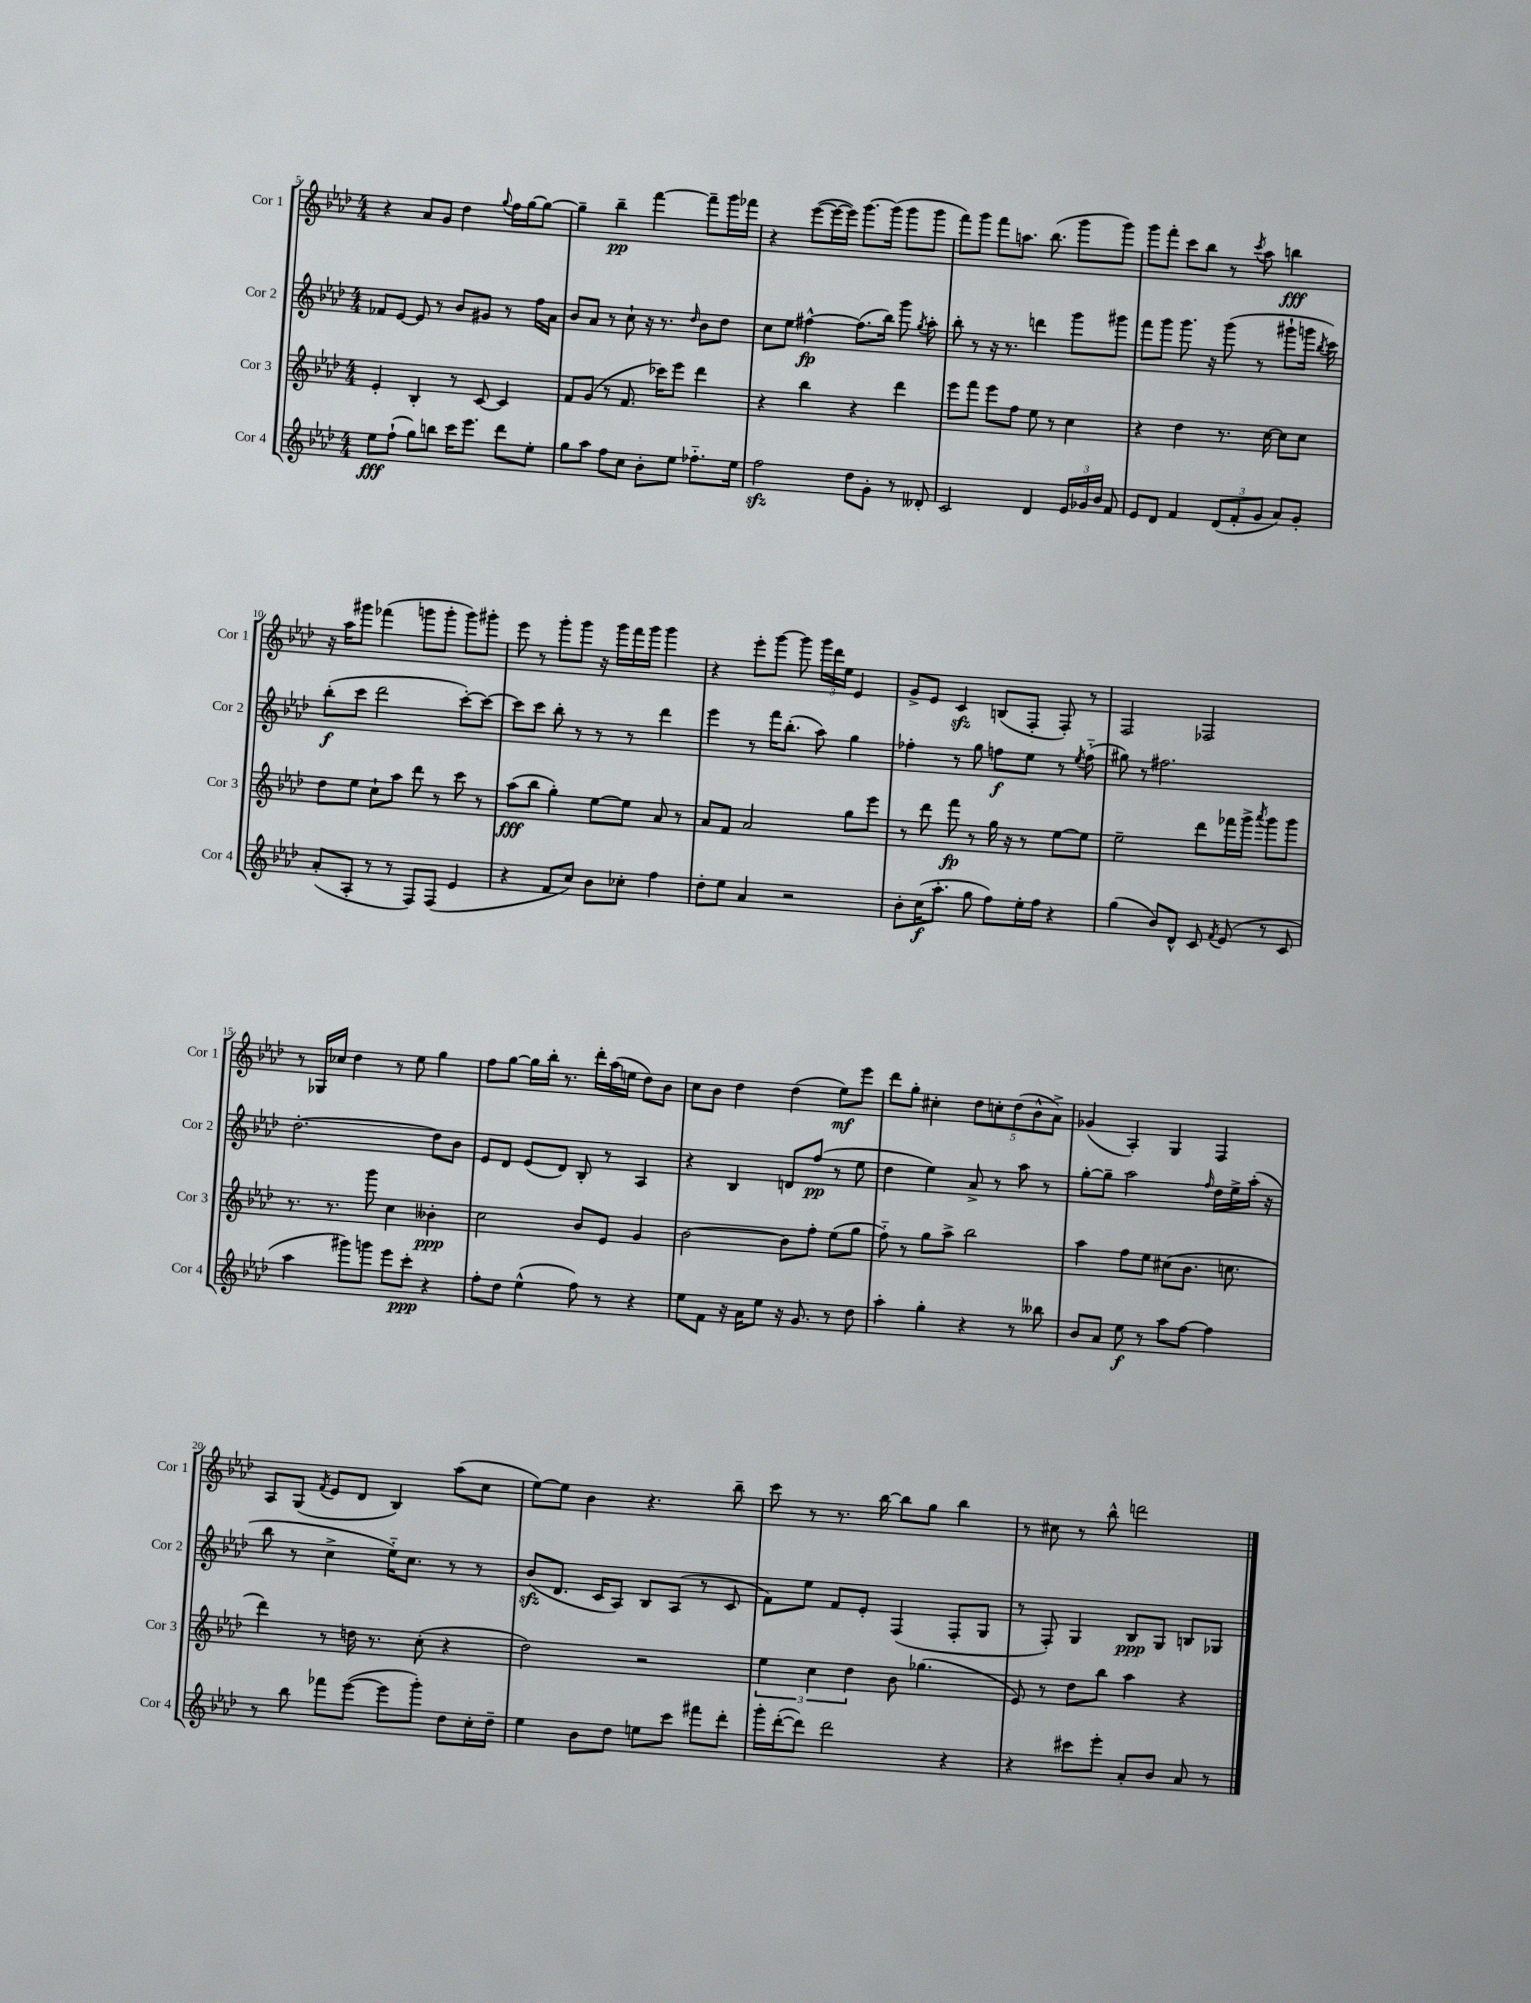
<<
\new StaffGroup <<
\new Staff = "s0" \with { instrumentName = "Cor 1" shortInstrumentName = "Cor 1" } {
    \clef treble \key aes \major \numericTimeSignature \time 4/4
    \autoBeamOff r4 aes'8[ g'8] des''4 \appoggiatura { g''8 } f''16[ g''16~ g''8]~ |
    g''4-- bes''4--\pp f'''4~ f'''8[-- g'''16 fes'''16] |
    r4 ees'''8[~( ees'''16~ ees'''16]) g'''8.[~ g'''16]( g'''8[ g'''8] |
    f'''8[) g'''8] f'''8[ a''8.] bes''8.( g'''8[ g'''8]) |
    g'''8[ f'''8]-. c'''8[ bes''8] r8 \acciaccatura { c'''8 } aes''8 b''4\fff |
    r16 aes''16[ gis'''8] fes'''4( g'''8[ g'''8]-. g'''8[) gis'''8]-. |
    ees'''8 r8 g'''8[-. g'''8] r16 g'''16[ f'''16 g'''16] g'''4 |
    r4 ees'''8[-. g'''8]~ g'''8 \tuplet 3/2 { g'''16[ des'''16 ees''16] } ees'4 |
    g'8[-> ees'8] c'4\sfz b8[( f8]-. f8-.) r8 |
    f2 fes2 |
    r8 ges16[ ces''16] des''4 r8 ees''8 g''4 |
    f''8[ g''8]~ g''16[ bes''16]-. r8. des'''16[-. aes''16( e''16] des''8[) bes'8] |
    c''8[ bes'8] des''4 des''4( ees''8[\mf) ees'''8] |
    des'''8[ g''8]-. cis''4-. \tuplet 5/4 { des''8[ c''8-. des''8( bes'8-^ aes'8]->) } |
    ges'4( aes4-.) g4 f4 |
    aes8[ g8]( \acciaccatura { f'8 } ees'8[ des'8] bes4) aes''8[( c''8] |
    ees''8[~) ees''8] bes'4 r4. bes''8-- |
    c'''8 r8 r8. bes''16~ bes''8[ g''8] bes''4 |
    r8 cis''8 r8 bes''8-^ d'''2 \bar "|." |
}
\new Staff = "s1" \with { instrumentName = "Cor 2" shortInstrumentName = "Cor 2" } {
    \clef treble \key aes \major \numericTimeSignature \time 4/4
    \autoBeamOff fes'8[ ees'8]~ ees'8 r8 bes'8[ gis'8] r8 f''16[ aes'16] |
    bes'8[ aes'8] r8 c''8-! r16 r8. \grace { des''16 } bes'8[ des''8] |
    c''8[ ees''8] fis''4~-^\fp fis''8.[( bes''16]) g'''8 \acciaccatura { g''8 } aes''8-. |
    bes''8-. r8 r16 r8. d'''4 g'''8[ gis'''8] |
    f'''8[ g'''8] g'''8. r16 g'''8( r8 gis'''8[-! g'''16] \acciaccatura { bes''8 } c'''16) |
    bes''8[-.\f( c'''8] des'''2 c'''8[~-.) c'''8]~ |
    c'''8[ c'''8] bes''8-. r8 r8 r8 des'''4 |
    ees'''4 r8 f'''16[ bes''8.]-.( aes''8) g''4 |
    fes''4-. r8 g''8 f''8[\f ees''8] r8 \acciaccatura { ees''8 } f''8-_( |
    gis''8) r8 fis''2. |
    des''2.~-. des''8[ bes'8] |
    ees'8[ des'8] ees'8[( des'8]) bes8-. r8 aes4 |
    r4 bes4 d'8[ f''8]\pp( r8 ees''8 |
    des''4 ees''4) aes'8-> r8 aes''8 r8 |
    g''8[~-. g''8]-- aes''2 \grace { f''16 } des''16[ ees''16-> aes''16]-.( r16 |
    bes''8 r8 c''4-> ees''16[-_) c''8.] r8 r8 |
    bes'8[\sfz( des'8.] c'16[ aes8]) bes8[ aes8]( r8 c'8 |
    f'8[) ees''8] f'8[ ees'8]-. f4( f8[-. g8] |
    r8 f8-.) g4 bes8[\ppp g8] b8[ ges8] \bar "|." |
}
\new Staff = "s2" \with { instrumentName = "Cor 3" shortInstrumentName = "Cor 3" } {
    \clef treble \key aes \major \numericTimeSignature \time 4/4
    \autoBeamOff ees'4-. bes4-. r8 c'8~ c'4 |
    f'8[ g'8]( r8 f'8. ces'''16[) ees'''8] des'''4 |
    r4 bes''4 r4 des'''4 |
    ees'''8[ f'''8] ees'''8[ f''8] ees''8 r8 c''4 |
    r4 des''4 r8. c''16~ c''8[ c''8] |
    des''8[ ees''8] c''8[-! aes''8] des'''8 r8 c'''8 r8 |
    aes''8[\fff( bes''8] g''4-.) ees''8[~ ees''8] aes'8 r8 |
    aes'8[ f'8] aes'2 g''8[ ees'''8] |
    r8 des'''8 f'''8\fp r8 g''16 r16 r8 ees''8[~ ees''8] |
    ees''2-- des'''8[ fes'''16 g'''16]-> \acciaccatura { aes'''8 } g'''8[ g'''8] |
    r8. r8. g'''8 c''4 beses'4-.\ppp |
    c''2 bes'8[ ees'8] g'4 |
    bes'2~ bes'8[ f''8]-. ees''8[( g''8] |
    f''8-_) r8 g''8[ aes''8]-> bes''2 |
    aes''4 f''8[ ees''8] cis''8[( bes'8.] c''8. |
    des'''4) r8 d''16 r8. c''8-.( r4 |
    des''2) r2 |
    \tuplet 3/2 { ees''4 c''4 des''4 } bes'8 ges''4.( |
    ees'8) r8 des''8[ bes''8] aes''4 r4 \bar "|." |
}
\new Staff = "s3" \with { instrumentName = "Cor 4" shortInstrumentName = "Cor 4" } {
    \clef treble \key aes \major \numericTimeSignature \time 4/4
    \autoBeamOff ees''8[\fff f''8]-!( g''8[) b''8] c'''16[ ees'''8.] des'''8[ ees''8]-. |
    g''8[ aes''8] f''8[ c''8] bes'8[-. ees''8] fes''8.[-_ ees''16] |
    f''2\sfz des''8[ g'8]-. r8 deses'8-. |
    c'2 des'4 \tuplet 3/2 { ees'16[ ges'16 bes'16] } f'8 |
    ees'8[ des'8] f'4 \tuplet 3/2 { des'8[( f'8-. g'8] } aes'8[) g'8]-. |
    aes'8[-.( aes8]-. r8 r8 f8[) f8]( ees'4 |
    r4 f'8[ c''8]) bes'8[ ces''8]-. f''4 |
    des''8[-. ees''8] aes'4 r2 |
    bes'8[-. c''16\f( aes''8.]-. g''8 f''8[) ees''16-. f''16] r4 |
    g''4( bes'8[) des'8]-^ c'8 \acciaccatura { f'8 } ees'8( r8 c'8 |
    aes''4 gis'''8[) g'''8] ees'''8[ c'''8]-.\ppp r4 |
    f''8[-. des''8] ees''4-^( f''8) r8 r4 |
    ees''8[ f'8] r16 aes'16[ ees''8] r16 g'8. r8 des''8 |
    aes''4-. g''4-. r4 r8 beses''8 |
    bes'8[ aes'8] ees''8\f r8 aes''8[ f''8]~ f''4 |
    r8 bes''8 fes'''8[ ees'''8]~( ees'''8[ g'''8]-.) des''8[ c''16-. des''16]-- |
    ees''4 bes'8[ des''8] e''8[ c'''8] fis'''8[ des'''8]-. |
    g'''16[-. des'''16~-.( des'''8]) des'''2 r4 |
    r4 cis'''8[ ees'''8]-. aes'8[-. bes'8] aes'8 r8 \bar "|." |
}
>>
>>
\layout { \context { \Score currentBarNumber = #5 } }
